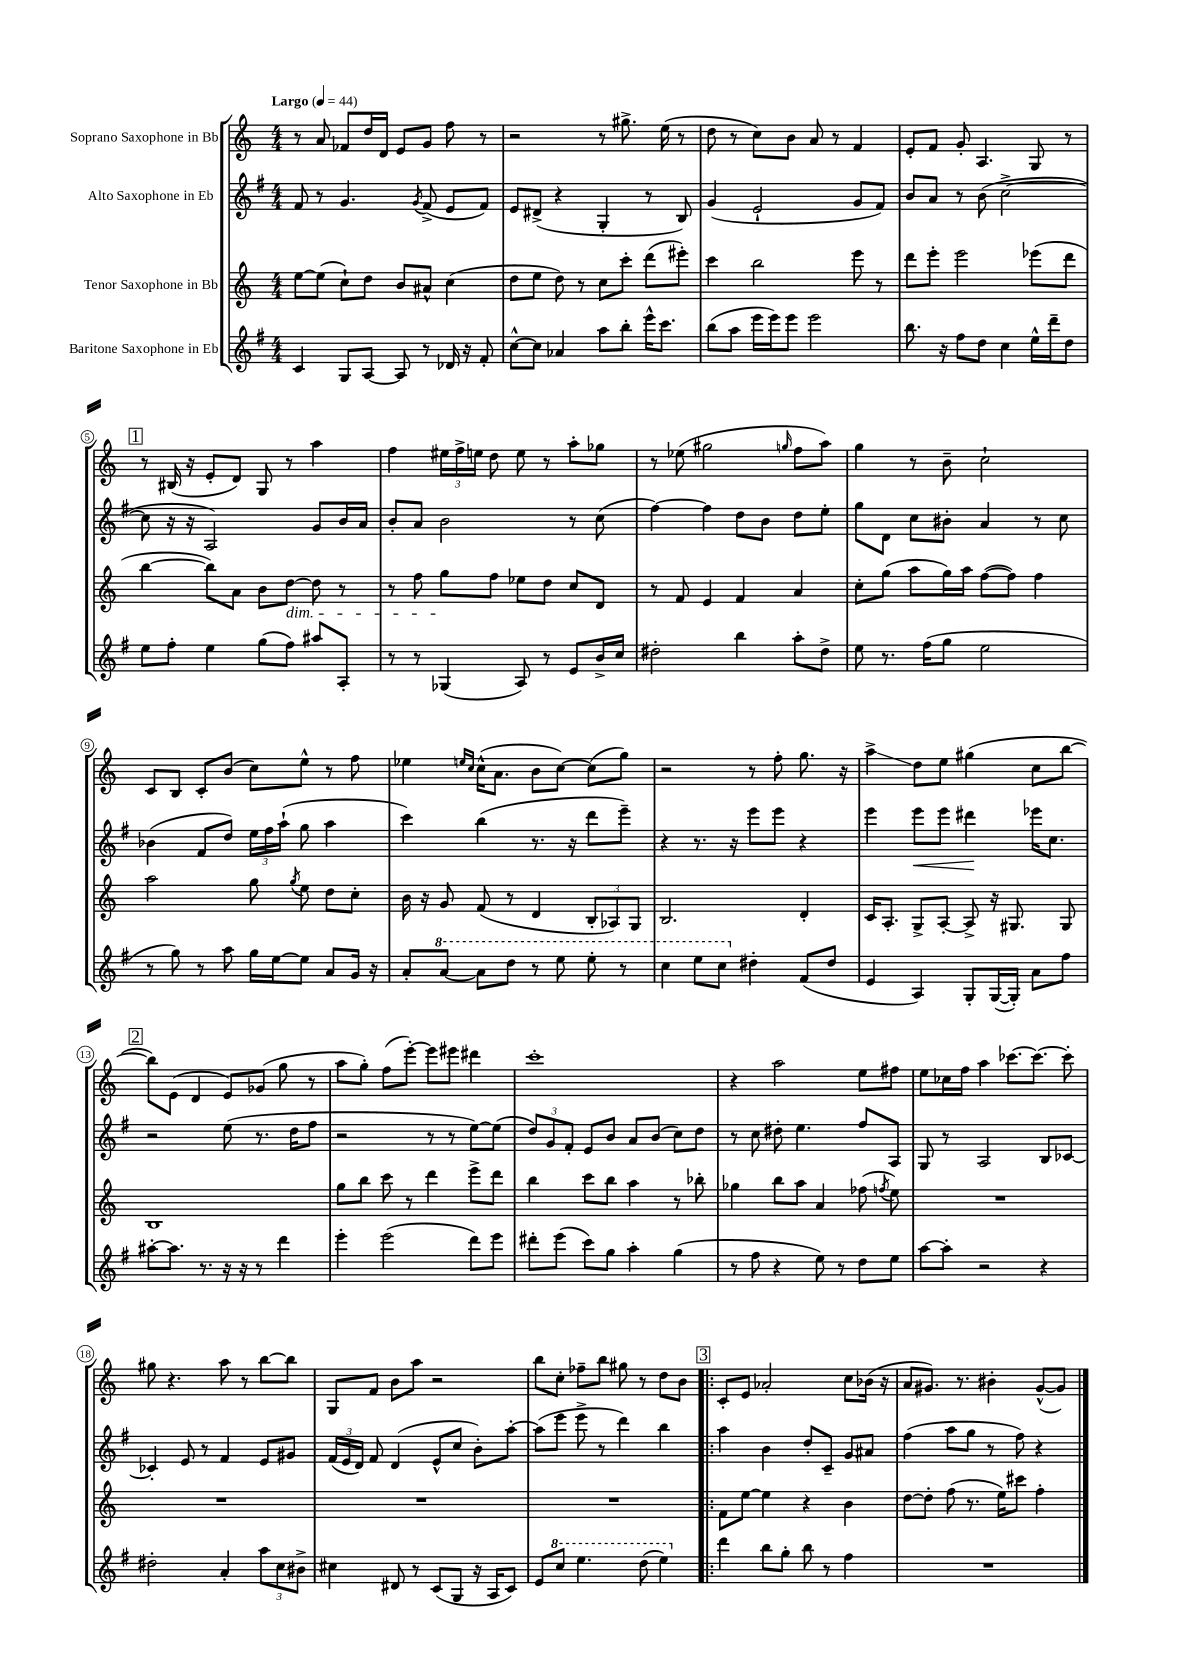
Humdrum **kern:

**kern	**kern	**kern	**kern
*staff4	*staff3	*staff2	*staff1
*clefG2	*clefG2	*clefG2	*clefG2
*k[f#]	*k[]	*k[f#]	*k[]
*M4/4	*M4/4	*M4/4	*M4/4
*MM44	*MM44	*MM44	*MM44
4c	[8ee	8f#	8r
.	(8ee]	8r	8a
8G	8cc`)	4.g	8f-
[8A	8dd	.	16dd
.	.	.	16d
8A]	8b	.	8e
.	.	8qg	.
8r	8a#^^	(8f#^	8g
16d-	(4cc	8e	8ff
16r	.	.	.
8f#'	.	8f#)	8r
=	=	=	=
[8cc^^	8dd	8e	2r
8cc]	8ee	(8d#^	.
4a-	8dd)	4r	.
.	8r	.	.
8aa	8cc	4G'	8r
8bb'	8ccc'	.	8.gg#^
16eee^^	(8ddd	8r	.
8.ccc	.	.	(16ee
.	8eee#')	8B)	8r
=	=	=	=
(8bb	4ccc	(4g	8dd
8aa	.	.	8r
16eee	2bb	2e`	8cc)
16eee)	.	.	.
8eee	.	.	8b
2eee	.	.	8a
.	.	.	8r
.	8eee	8g	4f
.	8r	8f#)	.
=	=	=	=
8.bb	8ddd	8b	8e'
.	8eee'	8a	8f
16r	.	.	.
8ff#	2eee	8r	8g'
8dd	.	(8b	4.A
4cc	.	[2cc^	.
16ee^^	(8eee-	.	8G
16ddd~	.	.	.
8dd	8ddd	.	8r
=	=	=	=
8ee	[4bb	8cc]	8r
8ff#'	.	16r	(16B#
.	.	16r	16r
4ee	8bb])	2A)	8e'
.	8a	.	8d)
(8gg	8b	.	8G
8ff#)	[8dd	.	8r
8aa#	8dd]	8g	4aa
8A'	8r	16b	.
.	.	16a	.
=	=	=	=
8r	8r	8b'	4ff
8r	8ff	8a	.
(4G-	8gg	2b	24ee#
.	.	.	24ff^
.	.	.	24ee
.	8ff	.	8dd
8A)	8ee-	.	8ee
8r	8dd	.	8r
8e	8cc	8r	8aa'
16b^	8d	(8cc	8gg-
16cc	.	.	.
=	=	=	=
2dd#'	8r	[4ff#)	8r
.	8f	.	(8ee-
.	4e	4ff#]	2gg#
4bb	4f	8dd	.
.	.	8b	.
.	.	.	16qqgg
8aa'	4a	8dd	8ff
8dd#^	.	8ee'	8aa)
=	=	=	=
8ee	8cc'	8gg	4gg
8.r	(8gg	8d	.
.	8aa	8cc	8r
(16ff#	.	.	.
8gg	16gg)	8b#'	8b~
.	16aa	.	.
2ee	([8ff	4a	2cc`
.	8ff])	.	.
.	4ff	8r	.
.	.	8cc	.
=	=	=	=
8r	2aa	(4b-	8c
8gg)	.	.	8B
8r	.	8f#	8c'
8aa	.	8dd)	(8b
16gg	8gg	24ee	8cc)
.	.	24ff#	.
[16ee	.	.	.
.	.	(24aa`	.
.	8qgg	.	.
8ee]	8ee	8gg	8ee^^
8a	8dd	4aa	8r
16g	8cc'	.	8ff
16r	.	.	.
=	=	=	=
8a'	16b	4ccc)	4ee-
.	16r	.	.
[8aa	8g	.	.
.	.	.	16qqee
.	.	.	16qqcc
8aa]	(8f	(4bb	(16cc^^
.	.	.	8.a
8ddd	8r	.	.
8r	4d	8.r	8b
8eee	.	.	[8cc)
.	.	16r	.
8eee'	12B'	8ddd	(8cc]
.	12A-)	.	.
8r	.	8eee~)	8gg)
.	12G	.	.
=	=	=	=
4ccc	2.B	4r	2r
8eee	.	8.r	.
8ccc	.	.	.
.	.	16r	.
4dd#'	.	8eee	8r
.	.	8eee	8ff'
(8f#	4d'	4r	8.gg
8dd#	.	.	.
.	.	.	16r
=	=	=	=
4e	16c	4eee	4aa^
.	8.A'	.	.
4A)	8G^	8eee	8dd
.	[8A'	8eee	8ee
8G'	8A^]	4ddd#	(4gg#
([16G	16r	.	.
16G'])	8.G#	.	.
8a	.	16eee-	8cc
.	.	8.cc	.
8ff#	8G#	.	[8bb
=	=	=	=
[8aa#'	1B	2r	8bb])
8.aa#]	.	.	(8e
.	.	.	4d
8.r	.	.	.
16r	.	(8ee	8e)
16r	.	.	.
8r	.	8.r	(8g-
4ddd	.	.	8gg
.	.	16dd	.
.	.	8ff#	8r
=	=	=	=
4eee'	8gg	2r	8aa
.	8bb	.	8gg')
(2eee	8ccc	.	(8ff
.	8r	.	[8eee')
.	4ddd	8r	8eee]
.	.	8r	8eee#
8ddd)	8eee^	[8ee)	4ddd#
8eee	8ddd	(8ee]	.
=	=	=	=
8ddd#'	4bb	12dd)	1ccc'
.	.	12g	.
(8eee	.	.	.
.	.	12f#'	.
8ccc)	8ccc	8e	.
8gg	8bb	8b	.
4aa'	4aa	8a	.
.	.	(8b	.
(4gg	8r	8cc)	.
.	8bb-'	8dd	.
=	=	=	=
8r	4gg-	8r	4r
8ff#	.	8cc	.
4r	8bb	8dd#'	2aa
.	8aa	4.ee	.
8ee)	4a	.	.
8r	.	.	.
8dd	(8ff-	8ff#	8ee
.	8qff	.	.
8ee	8ee)	8A	8ff#
=	=	=	=
[8aa	1r	8G	8ee
8aa']	.	8r	16cc-
.	.	.	16ff
2r	.	2A	4aa
.	.	.	[8.ccc-
.	.	.	8.ccc-_
4r	.	8B	.
.	.	[8c-	8ccc-']
=	=	=	=
2dd#'	1r	4c-']	8gg#
.	.	.	4.r
.	.	8e	.
.	.	8r	.
4a'	.	4f#	8aa
.	.	.	8r
12aa	.	8e	[8bb
12cc	.	.	.
.	.	8g#	8bb]
12b#^	.	.	.
=	=	=	=
4cc#	1r	(24f#	8G
.	.	24e	.
.	.	24d)	.
.	.	8f#	8f
8d#	.	(4d	8b
8r	.	.	8aa
(8c	.	8e^^	2r
8G	.	8cc	.
16r	.	8b')	.
16A	.	.	.
8c)	.	[8aa'	.
=	=	=	=
8e	1r	(8aa]	8bb
8ccc	.	8eee	8cc'
4.eee	.	8eee^	8ff-~
.	.	8r	8bb
.	.	4ddd)	8gg#
(8ddd	.	.	8r
4eee)	.	4bb	8dd
.	.	.	8b
=!|:	=!|:	=!|:	=!|:
4ddd	8f	4aa	8c'
.	[8ee	.	8e
8bb	4ee]	4b	2a-'
8gg'	.	.	.
8bb	4r	8dd'	.
8r	.	8c~	.
4ff#	4b	8g	8cc
.	.	8a#	(16b-
.	.	.	16r
=	=	=	=
1r	[8dd	(4ff#	8a
.	8dd']	.	8.g#)
.	(8ff	8aa	.
.	.	.	8.r
.	8.r	8gg	.
.	.	8r	4b#'
.	16ee)	.	.
.	8ccc#	8ff#)	.
.	4ff'	4r	([8g#^^
.	.	.	8g#])
==	==	==	==
*-	*-	*-	*-
